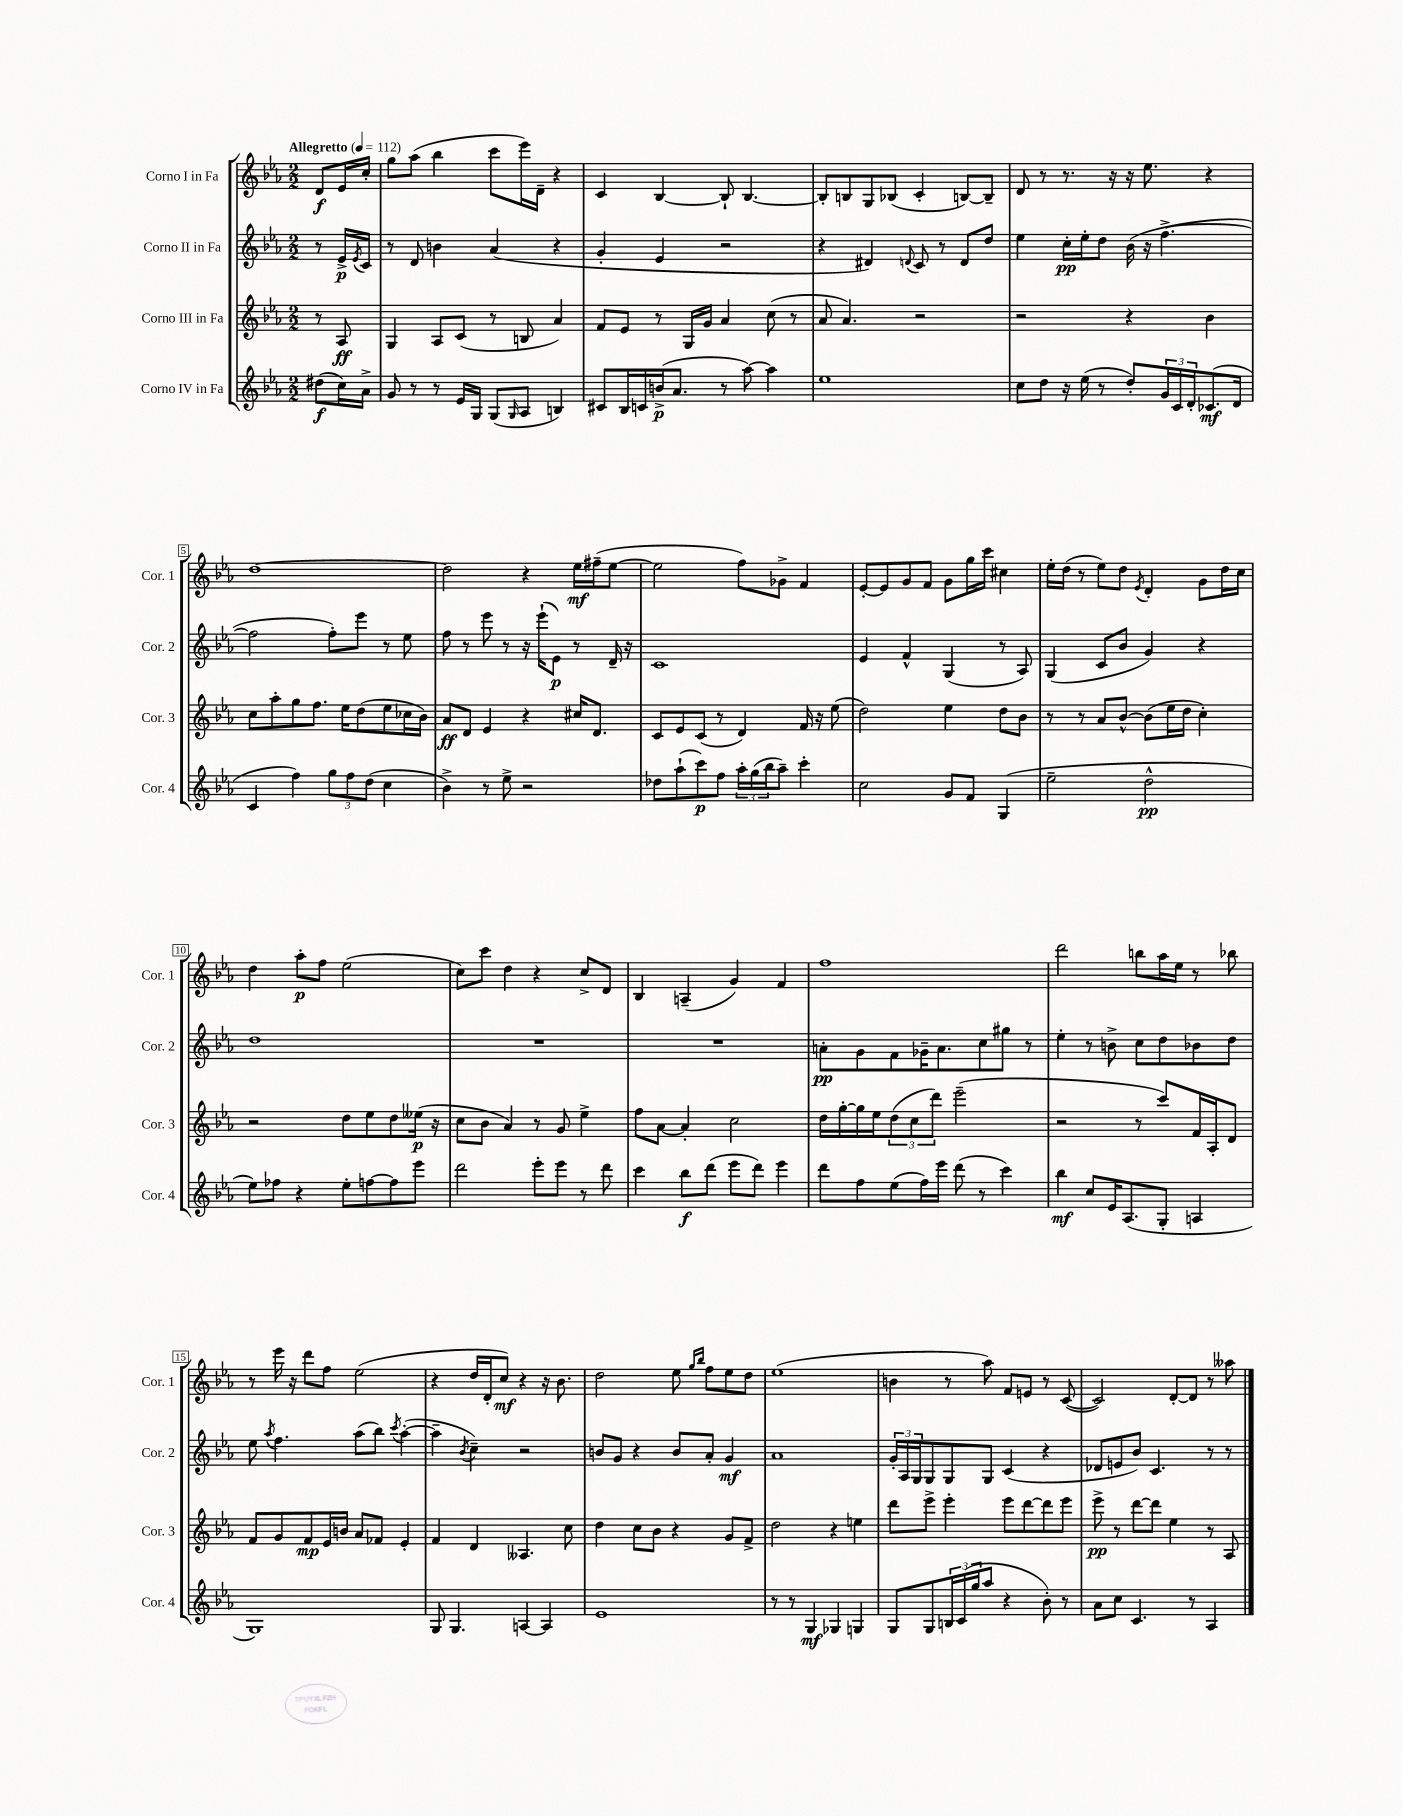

**kern	**kern	**kern	**kern
*staff4	*staff3	*staff2	*staff1
*clefG2	*clefG2	*clefG2	*clefG2
*k[b-e-a-]	*k[b-e-a-]	*k[b-e-a-]	*k[b-e-a-]
*M2/2	*M2/2	*M2/2	*M2/2
*MM112	*MM112	*MM112	*MM112
(8dd#	8r	8r	8d
16cc)	8A-	16e-^	16e-
.	.	8qe-	.
16a-^	.	16c	16cc'
=	=	=	=
8g	4G	8r	8gg
8r	.	8d	(8aa-
8r	8A-	4b	4bb-
16e-	(8c	.	.
16G	.	.	.
(8G	8r	(4a-	8ccc
16qqG	.	.	.
8A-	8B	.	16eee-)
.	.	.	16d~
4B)	4a-)	4r	4r
=	=	=	=
8c#	8f	4g'	4c
16B-	8e-	.	.
16c	.	.	.
(16b^	8r	4e-	[4B-
8.a-	.	.	.
.	16G	.	.
.	16g	.	.
8r	4a-	2r	8B-`]
[8aa-)	.	.	[4.B-
4aa-]	(8cc	.	.
.	8r	.	.
=	=	=	=
1ee-	8a-	4r	8B-']
.	4.a-)	.	8B
.	.	4d#)	8G
.	.	.	(8B-
.	.	8qqd	.
.	2r	8c	4c'
.	.	8r	.
.	.	8d	[8B)
.	.	8dd	8B~]
=	=	=	=
8cc	2r	4ee-	8d
8dd	.	.	8r
16r	.	16cc'	8.r
(16ee-	.	16ee-'	.
8r	.	8dd	.
.	.	.	16r
8dd')	4r	(16b-	16r
.	.	16r	8.ee-
24g	.	[4.ff^	.
24c	.	.	.
24d'	.	.	.
(8.c-	4b-	.	4r
16d	.	.	.
=	=	=	=
4c	8cc	2ff]	[1dd
.	8aa-'	.	.
4ff)	8gg	.	.
.	8.ff	.	.
12gg	.	8ff')	.
.	16ee-	.	.
12ff	.	.	.
.	(8dd	8eee-	.
(12dd	.	.	.
4cc	8ee-	8r	.
.	16cc-	8ee-	.
.	16b-)	.	.
=	=	=	=
4b-^)	8a-	8ff	2dd]
.	8d	8r	.
8r	4e-	8eee-	.
8ee-^	.	8r	.
2r	4r	16r	4r
.	.	(16eee-`	.
.	.	8e-)	.
.	16cc#	8r	16ee-
.	8.d	.	(16ff#~
.	.	16d~	[8ee-
.	.	16r	.
=	=	=	=
8dd-	8c	1c	2ee-]
(8aa-`	8e-	.	.
8ccc)	(8c	.	.
8ff	8r	.	.
24aa-'	4d)	.	8ff)
(24gg	.	.	.
24bb-	.	.	.
8aa-~)	.	.	8g-^
4ccc'	16f	.	4f
.	16r	.	.
.	(8ee-	.	.
=	=	=	=
2cc	2dd)	4e-	[8e-'
.	.	.	8e-]
.	.	4f^^	8g
.	.	.	8f
8g	4ee-	(4G	8g
8f	.	.	16gg
.	.	.	16ccc
(4G	8dd	8r	4cc#
.	8b-	8A-)	.
=	=	=	=
2ee-~	8r	(4G	16ee-'
.	.	.	(16dd
.	8r	.	8r
.	8a-	8c	8ee-)
.	[8b-^^	8b-	8dd
.	.	.	8qe-
2dd^^	(8b-]	4g)	4d'
.	16ee-	.	.
.	16dd	.	.
.	4cc')	4r	8g
.	.	.	16dd
.	.	.	16cc
=	=	=	=
8ee-)	2r	1dd	4dd
8ff-	.	.	.
4r	.	.	8aa-'
.	.	.	8ff
8ee-'	8dd	.	(2ee-
[8ff	8ee-	.	.
8ff]	8dd	.	.
8eee-	(16ee--	.	.
.	16r	.	.
=	=	=	=
2ddd	8cc	1r	8cc)
.	8b-	.	8ccc
.	4a-)	.	4dd
8eee-'	8r	.	4r
8eee-	8g	.	.
8r	4ee-^	.	8cc^
8ddd	.	.	8d
=	=	=	=
4ccc	8ff	1r	4B-
.	[8a-	.	.
8bb-	4a-']	.	(4A~
(8ddd	.	.	.
8eee-	2cc	.	4g)
8ddd)	.	.	.
4eee-	.	.	4f
=	=	=	=
8ddd	16dd	8a'	1ff
.	[16gg'	.	.
8ff	16gg]	8g	.
.	16ee-	.	.
(8ee-	(12dd	8f	.
.	12cc	.	.
16ff)	.	16g-~	.
.	12ddd)	.	.
16eee-	.	8.a	.
(8ddd	(2eee-~	.	.
8r	.	8cc	.
4ccc)	.	8gg#	.
.	.	8r	.
=	=	=	=
4bb-	2r	4ee-'	2ddd
8cc	.	8r	.
16e-	.	8b^	.
(8.A-	.	.	.
.	8r	8cc	8bb
8G'	8ccc)	8dd	16aa-
.	.	.	16ee-
4A	16f	8b-	8r
.	16A-'	.	.
.	8d	8dd	8bb-
=	=	=	=
1G)	8f	8ee-	8r
.	.	8qaa-	.
.	8g	4.ff	16eee-
.	.	.	16r
.	8f	.	8ddd
.	16e-	.	8ff
.	16b	.	.
.	8a-	(8aa-	(2ee-
.	8f-	8bb-)	.
.	.	8qccc	.
.	4e-'	([4aa-'	.
=	=	=	=
8G	4f	4aa-~]	4r
4.G	.	.	.
.	.	8qb-	.
.	4d	4cc~)	16dd
.	.	.	16d'
.	.	.	8cc)
[4A	4.A--	2r	4r
4A]	.	.	16r
.	.	.	8.b-
.	8cc	.	.
=	=	=	=
1e-	4dd	8b	2dd
.	.	8g	.
.	8cc	4r	.
.	8b-	.	.
.	4r	8b	8ee-
.	.	.	16qqgg
.	.	.	16qqbb-
.	.	8a-'	8ff
.	8g	4g	8ee-
.	8f^	.	8dd
=	=	=	=
8r	2dd	1a-	(1ee-
8r	.	.	.
4G	.	.	.
4G-	4r	.	.
4G	4ee	.	.
=	=	=	=
8G	8ddd	24g'	4b
.	.	24A-	.
.	.	24G	.
8G	8eee-^	8G	.
24B	4eee-'	8G	8r
(24c	.	.	.
24gg	.	.	.
8aa-	.	8G	8aa-)
4r	8eee-	(4c	8f
.	[8ddd	.	8e
8b-')	8ddd]	4r	8r
8r	8eee-	.	([8c
=	=	=	=
8a-	8eee-^	8d-	2c])
8cc	8r	8e	.
4.c	[8ddd	8b-)	.
.	8ddd]	4.c	.
.	4ee-	.	[8d'
8r	.	.	8d]
4A-	8r	8r	8r
.	8A-	8r	8aa--
==	==	==	==
*-	*-	*-	*-
